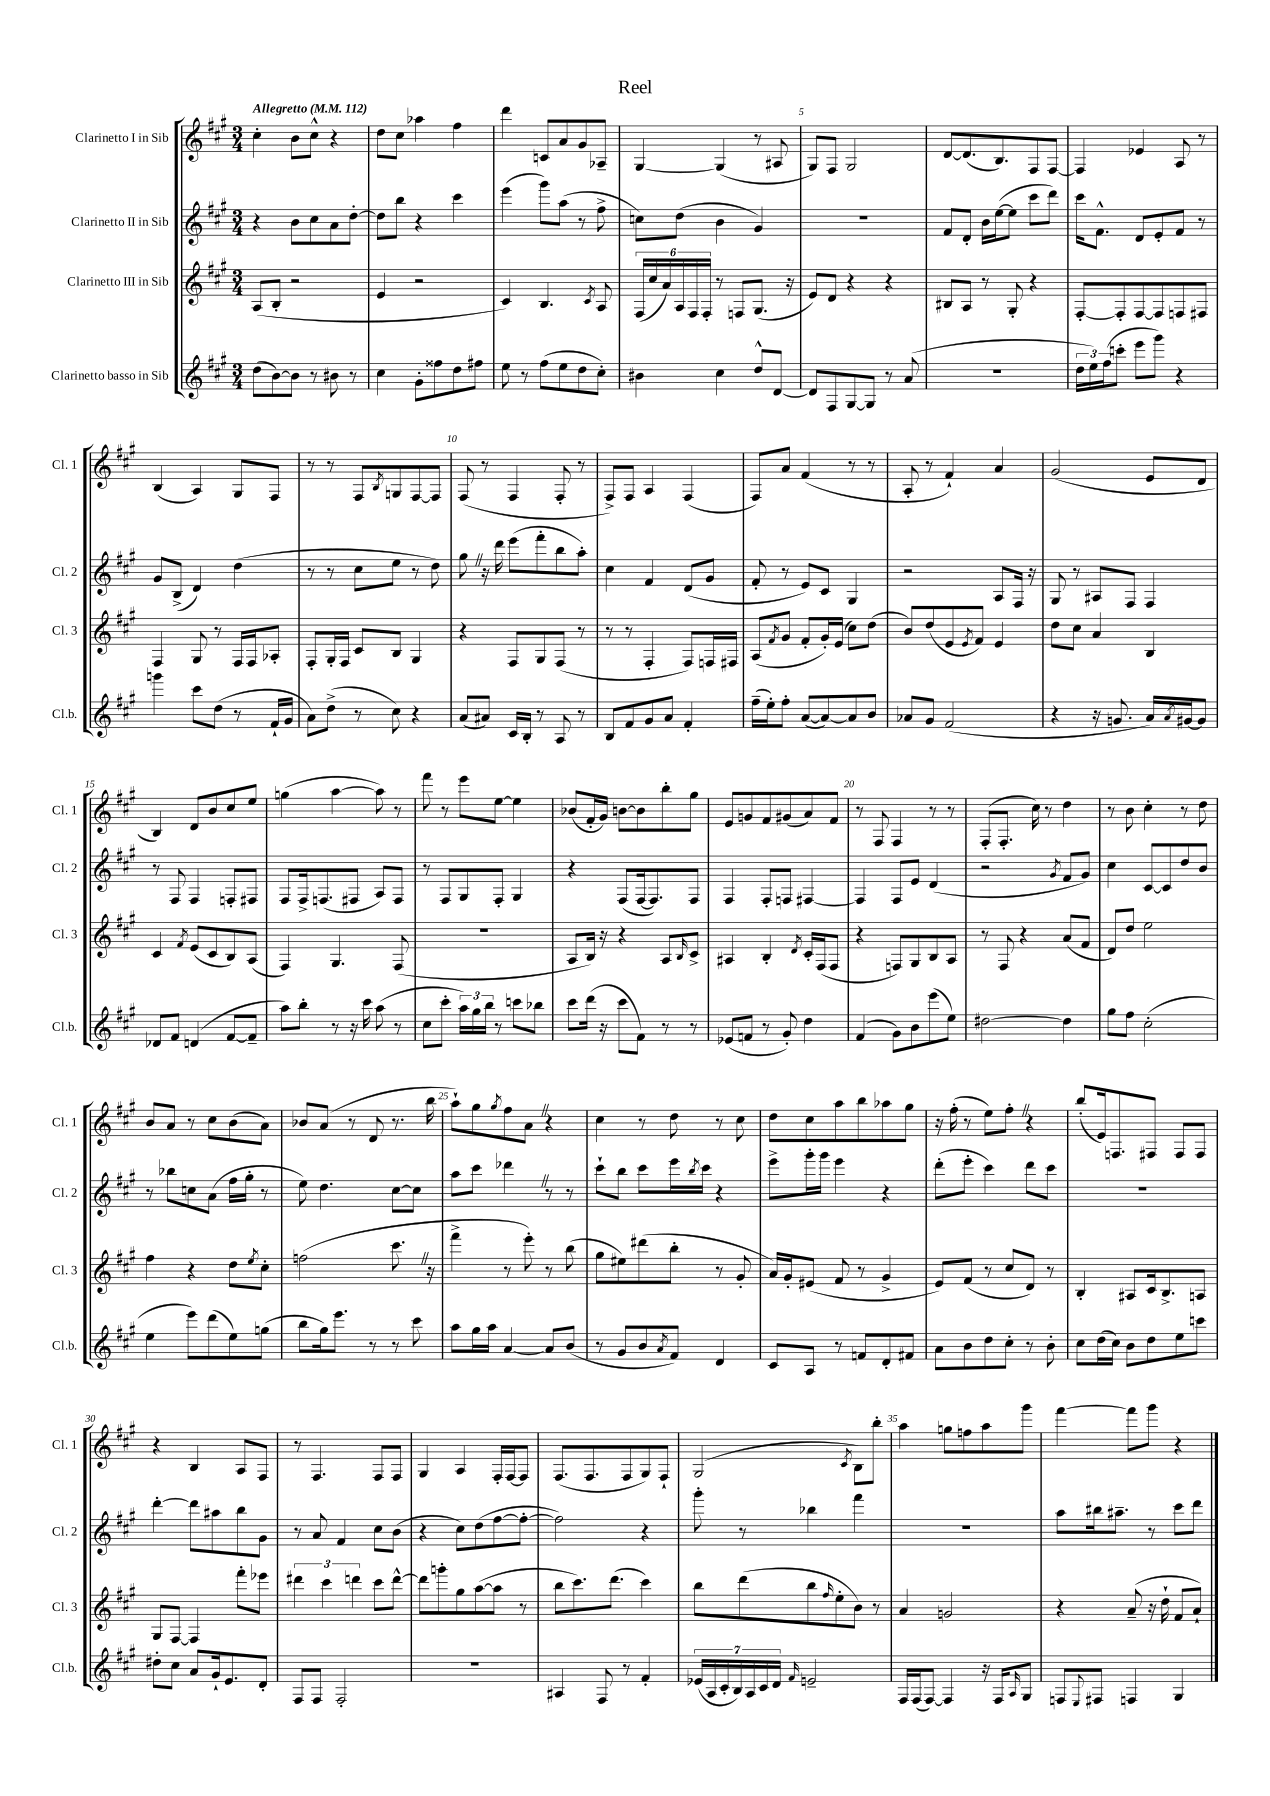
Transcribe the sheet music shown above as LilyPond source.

\header { title = "Reel" }
<<
\new StaffGroup <<
\new Staff = "s0" \with { instrumentName = "Clarinetto I in Sib" shortInstrumentName = "Cl. 1" } {
    \clef treble \key a \major \numericTimeSignature \time 3/4 \tempo "Allegretto" 4 = 112
    cis''4-. b'8 cis''8-^ r4 |
    d''8 cis''8 aes''4 fis''4 |
    d'''4 c'8 a'8 gis'8 aes8-- |
    gis4~ gis4( r8 ais8 |
    gis8) fis8 gis2 |
    d'8~ d'8.( b8.) fis8 fis8~ |
    fis4 ees'4 a8 r8 |
    b4( a4) gis8 fis8 |
    r8 r8 fis8 \acciaccatura { b8 } g8 fis8~ fis8 |
    fis8( r8 fis4 fis8-. r8 |
    fis8->) fis8 a4 fis4( |
    fis8) a'8 fis'4( r8 r8 |
    a8-. r8 fis'4-!) a'4 |
    gis'2( e'8 d'8 |
    b4) d'8 b'8 cis''8 e''8 |
    g''4( a''4~ a''8) r8 |
    fis'''8 r8 e'''8 e''8~ e''4 |
    bes'8( fis'16-. gis'16) b'8~ b'8 b''8-. gis''8 |
    e'8 g'8 fis'8 gis'8( a'8) fis'8 |
    r8 fis8 fis4 r8 r8 |
    fis8-.( fis8.-. cis''16) r8 d''4 |
    r8 b'8 cis''4-. r8 d''8 |
    b'8 a'8 r8 cis''8 b'8( a'8) |
    bes'8 a'8( r8 d'8 r8. b''16 |
    a''8-!) gis''8 \acciaccatura { gis''8 } fis''8 a'8 \once \override BreathingSign.text = \markup { \musicglyph "scripts.caesura.straight" } \breathe r4 |
    cis''4 r8 d''8 r8 cis''8 |
    d''8 cis''8 a''8 b''8 aes''8 gis''8 |
    r16 fis''16-.( r8 e''8) fis''8-. \once \override BreathingSign.text = \markup { \musicglyph "scripts.caesura.straight" } \breathe r4 |
    b''8-.( e'16) f8. fis8 fis8 fis8 |
    r4 b4 a8 fis8 |
    r8 fis4. fis8 fis8 |
    gis4 a4 fis16-. fis16~ fis8 |
    fis8.( fis8. fis8 gis8) fis8-! |
    gis2( \acciaccatura { cis'8 } b8) b''8-. |
    a''4 g''8 f''8 a''8 gis'''8 |
    fis'''4~ fis'''8 gis'''8 r4 \bar "|." |
}
\new Staff = "s1" \with { instrumentName = "Clarinetto II in Sib" shortInstrumentName = "Cl. 2" } {
    \clef treble \key a \major \numericTimeSignature \time 3/4
    r4 b'8 cis''8 a'8 d''8~-. |
    d''8 b''8 r4 cis'''4 |
    e'''4( gis'''8) a''8( r8 fis''8-> |
    c''8) d''8( b'4 gis'4) |
    R2. |
    fis'8 d'8-. b'16 e''16~( e''8 cis'''8 d'''8) |
    cis'''16 fis'8.-^ d'8 e'8-. fis'8 r8 |
    gis'8 b8->( d'4) d''4( |
    r8 r8 cis''8 e''8 r8 d''8) |
    gis''8 \once \override BreathingSign.text = \markup { \musicglyph "scripts.caesura.straight" } \breathe r16 d'''16 e'''8( fis'''8-. b''8 a''8-.) |
    cis''4 fis'4 d'8( gis'8 |
    fis'8-. r8 e'8) cis'8 gis4 |
    r2 a8 fis16 r16 |
    gis8 r8 ais8 fis8 fis4 |
    r8 fis8 fis4 f8-. fis8 |
    fis8 fis16-> f8.( fis8 a8) fis8 |
    r8 fis8 gis8 fis8-. gis4 |
    r4 fis8( fis16~ fis8.) fis8 |
    fis4 fis8-. f8 fis4~ |
    fis4 fis8 e'8 d'4( |
    r2 \acciaccatura { gis'8 } fis'8 gis'8) |
    cis''4 cis'8~ cis'8 d''8 b'8 |
    r8 bes''8 c''8 a'8( fis''16 gis''16-. r8 |
    e''8) d''4. cis''8~ cis''8 |
    a''8 cis'''8 des'''4 \once \override BreathingSign.text = \markup { \musicglyph "scripts.caesura.straight" } \breathe r8 r8 |
    cis'''8-! b''8 cis'''8 e'''16 \acciaccatura { b''8 } cis'''16 r4 |
    e'''8-> gis'''16-. gis'''16 e'''4 r4 |
    d'''8-.( e'''8-. cis'''4) d'''8 cis'''8 |
    R2. |
    d'''4~-. d'''8 ais''8 b''8 gis'8 |
    r8 a'8 fis'4 cis''8 b'8( |
    r4 cis''8) d''8( fis''8~ fis''8~-. |
    fis''2) r4 |
    gis'''8-. r8 bes''4 fis'''4 |
    R2. |
    a''8 bis''16 ais''8.-- r8 cis'''8 d'''8 \bar "|." |
}
\new Staff = "s2" \with { instrumentName = "Clarinetto III in Sib" shortInstrumentName = "Cl. 3" } {
    \clef treble \key a \major \numericTimeSignature \time 3/4
    a8( b8-. r2 |
    e'4 r2 |
    cis'4) b4. \acciaccatura { cis'8 } a8 |
    \tuplet 6/4 { fis16( cis''16 a'16) a16 fis16 fis16-. } r8 f8 gis8.( r16 |
    e'8) d'8 r4 r4 |
    bis8 a8 r8 gis8-. r4 |
    fis8~-. fis8-. fis8~ fis8 f8 fis8 |
    fis4 gis8 r8 fis16 fis16 aes8-. |
    fis8-. gis16-. fis16 cis'8 b8 gis4 |
    r4 fis8 gis8 fis8( r8 |
    r8 r8 fis4-. fis8) f16 fis16 |
    a8( \acciaccatura { fis'8 } gis'8 fis'8-. gis'16-.) e'16( cis''8) d''8( |
    b'8) d''8( e'8 \acciaccatura { e'8 } fis'8) e'4 |
    d''8 cis''8 a'4 b4 |
    cis'4 \acciaccatura { fis'8 } e'8( cis'8 b8) a8( |
    fis4) gis4. fis8( |
    R2. |
    a8 b16) r16 r4 a8 \grace { b16 } cis'8-> |
    ais4 b4-. \acciaccatura { d'8 } cis'16-. fis16( fis8 |
    r4 f8) gis8 b8 a8 |
    r8 fis8 r4 a'8( fis'8 |
    d'8) d''8 e''2 |
    fis''4 r4 d''8 \acciaccatura { e''8 } cis''8-. |
    f''2( cis'''8. \once \override BreathingSign.text = \markup { \musicglyph "scripts.caesura.straight" } \breathe r16 |
    fis'''4-> r8 e'''8-.) r8 b''8( |
    gis''8 eis''8) dis'''8( b''8-. r8 gis'8-. |
    a'16) gis'16-. eis'8( fis'8 r8 gis'4-> |
    e'8) fis'8( r8 cis''8 d'8) r8 |
    b4-. ais8 cis'16 b8.-> a8 |
    gis8 fis8~ fis4 fis'''8-. ees'''8 |
    \tuplet 3/2 { dis'''4 cis'''4 d'''4 } cis'''8 d'''8~-^ |
    d'''8 g'''8-. gis''8 a''8~( a''8 r8 |
    b''8 cis'''8.) d'''8.( cis'''4) |
    b''8 d'''8( b''8 \grace { fis''16 } e''8-. b'8) r8 |
    a'4 g'2 |
    r4 a'8--( r16 d''16-! fis'8 a'8-!) \bar "|." |
}
\new Staff = "s3" \with { instrumentName = "Clarinetto basso in Sib" shortInstrumentName = "Cl.b." } {
    \clef treble \key a \major \numericTimeSignature \time 3/4
    d''8( b'8~) b'8 r8 bis'8 r8 |
    cis''4 gis'8-. fisis''8 d''8 fis''8 |
    e''8 r8 fis''8( e''8 d''8 cis''8-.) |
    bis'4 cis''4 d''8-^ d'8~ |
    d'8 fis8 gis8~ gis8 r8 a'8( |
    R2. |
    \tuplet 3/2 { d''16 e''16) fis''16( } c'''8-. e'''8 gis'''8) r4 |
    g'''4 cis'''8 d''8( r8 fis'16-! gis'16 |
    a'8) d''8->( r8 cis''8) r4 |
    a'8( ais'8) cis'16 b16-. r8 a8 r8 |
    b8 fis'8 gis'8 a'8 fis'4-. |
    fis''16--( e''16-.) fis''8-. a'8~( a'8~) a'8 b'8 |
    aes'8 gis'8 fis'2( |
    r4 r16 g'8. a'16) \acciaccatura { a'8 } gis'16~ gis'8 |
    des'8 fis'8 d'4( fis'8~ fis'8-- |
    a''8) b''8-. r8 r16 cis'''16 a''8( r8 |
    cis''8 cis'''8-. \tuplet 3/2 { a''16) gis''16 b''16 } r8 c'''8 bes''8 |
    cis'''8 d'''16( r16 cis'''8 fis'8) r8 r8 |
    ees'8( f'8 r8 gis'8-.) d''4 |
    fis'4( gis'8) b'8 e'''8( e''8) |
    dis''2~ dis''4 |
    gis''8 fis''8 cis''2-.( |
    e''4 e'''8) d'''8( e''8) g''8( |
    b''8 gis''16) e'''8. r8 r8 cis'''8 |
    a''8 gis''16 a''16 a'4~ a'8 b'8( |
    r8 gis'8 b'8 \acciaccatura { a'8 } fis'8) d'4 |
    cis'8 a8 r8 f'8 d'8-. fis'8 |
    a'8 b'8 d''8 cis''8-. r8 b'8-. |
    cis''8 d''16( cis''16) b'8 d''8 e''8 c'''8 |
    dis''8-. cis''8 a'8 gis'16-! e'8. d'8-. |
    fis8 fis8 fis2-. |
    R2. |
    ais4 fis8 r8 fis'4-. |
    \tuplet 7/4 { ees'16( a16 cis'16-. b16) a16 cis'16 d'16 } \grace { fis'16 } e'2-- |
    fis16 fis16( fis8~) fis4 r16 fis16 \grace { a16 } gis8 |
    f8 \appoggiatura { e8 } fis8 f4 gis4 \bar "|." |
}
>>
>>
\layout { \context { \Score \override BarNumber.break-visibility = ##(#f #t #t) barNumberVisibility = #(every-nth-bar-number-visible 5) } }
